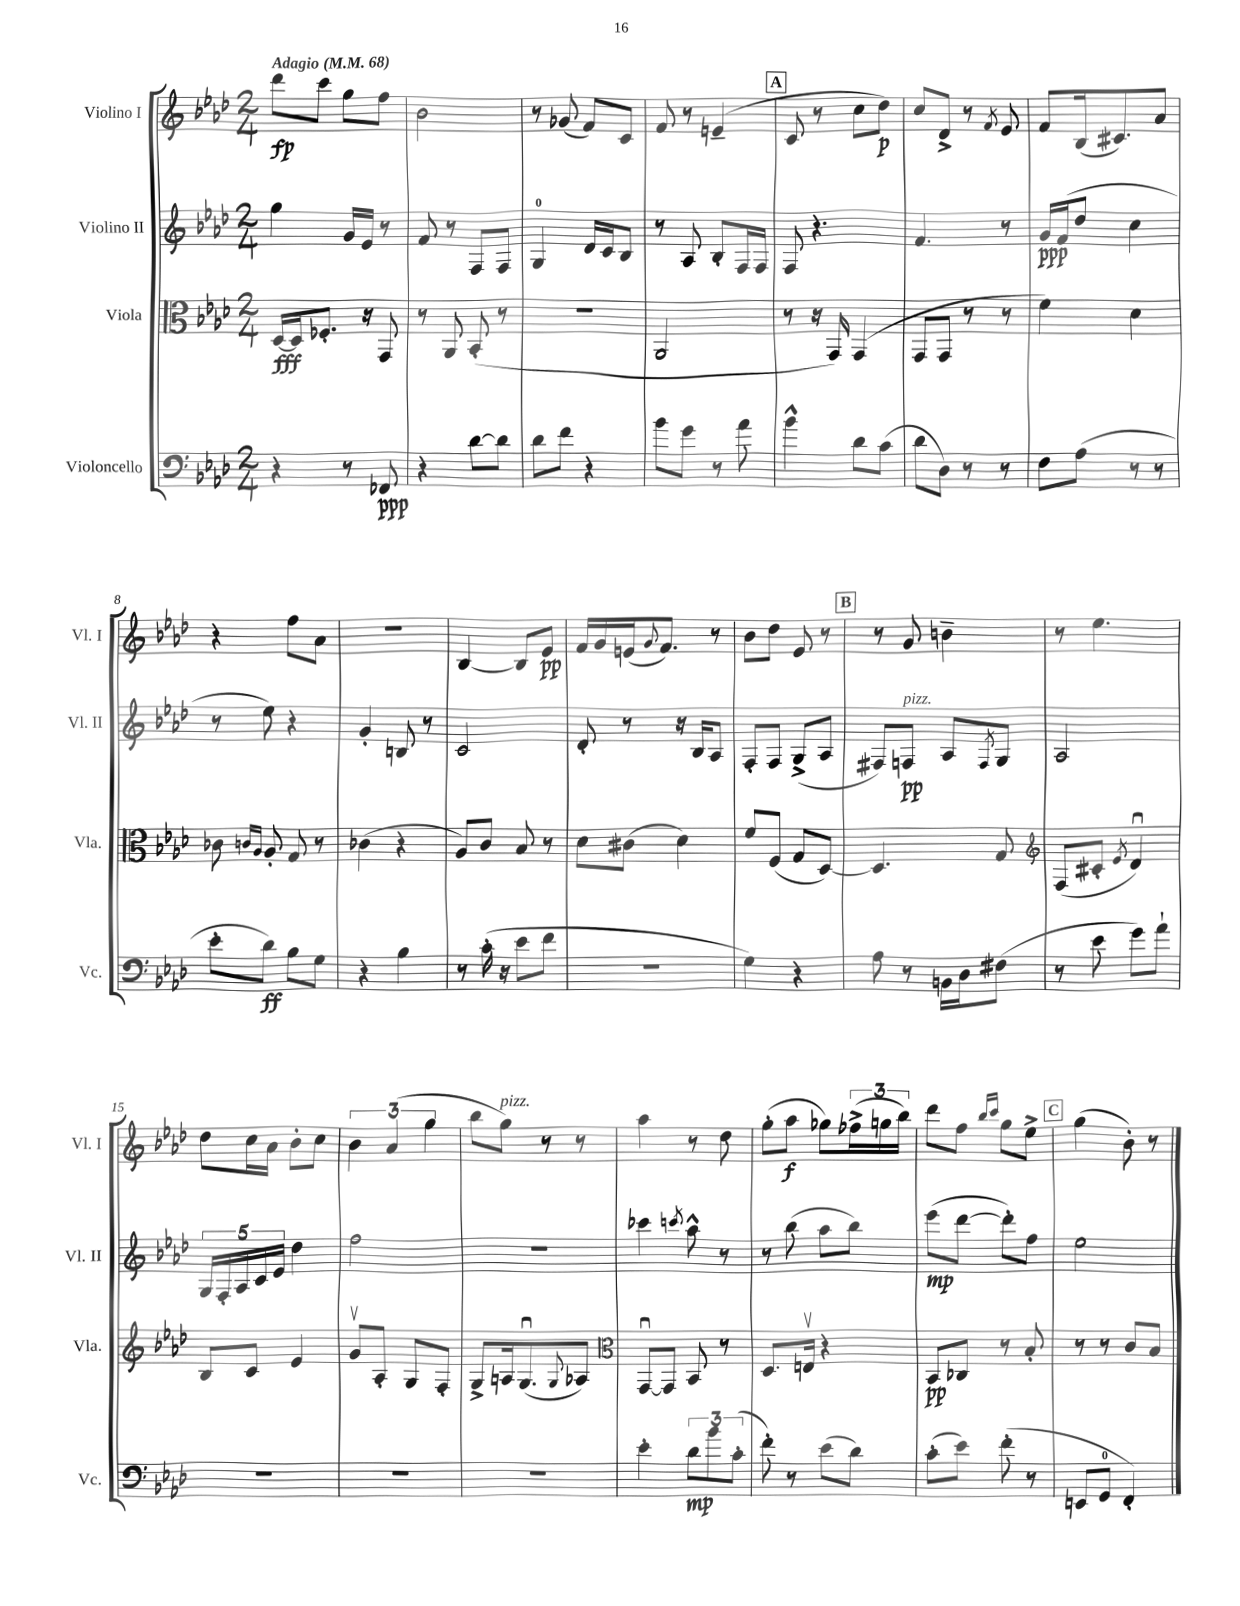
<<
\new StaffGroup <<
\new Staff = "s0" \with { instrumentName = "Violino I" shortInstrumentName = "Vl. I" } {
    \clef treble \key aes \major \numericTimeSignature \time 2/4 \tempo "Adagio" 4 = 68
    des'''8\fp c'''8 g''8 f''8 |
    bes'2 |
    r8 ges'8( f'8) c'8 |
    f'8 r8 e'4--( |
    \mark \markup { \box "A" } c'8 r8 c''8 des''8\p) |
    c''8 des'8-> r8 \acciaccatura { f'8 } ees'8 |
    f'8 bes16( cis'8.) aes'8 |
    r4 f''8 aes'8 |
    R2 |
    bes4~ bes8 ees'8\pp |
    f'16 g'16 e'16( \appoggiatura { g'8 } f'8.) r8 |
    bes'8 des''8 ees'8 r8 |
    \mark \markup { \box "B" } r8 g'8 b'4-- |
    r8 ees''4. |
    des''8 c''16 aes'16 bes'8-. c''8 |
    \tuplet 3/2 { bes'4 aes'4( g''4 } |
    bes''8 g''8^\markup { \italic "pizz." }) r8 r8 |
    aes''4 r8 des''8 |
    g''8-.( aes''8\f ges''8) \tuplet 3/2 { fes''16->( g''16 bes''16) } |
    des'''8 f''8 \grace { bes''16 c'''16 } g''8 ees''8-> |
    \mark \markup { \box "C" } g''4( bes'8-.) r8 \bar "|." |
}
\new Staff = "s1" \with { instrumentName = "Violino II" shortInstrumentName = "Vl. II" } {
    \clef treble \key aes \major \numericTimeSignature \time 2/4
    g''4 g'16 ees'16 r8 |
    f'8 r8 f8 f8 |
    g4-0 des'16 c'16 bes8 |
    r8 aes8 bes8-. f16 f16 |
    \mark \markup { \box "A" } f8 r4. |
    f'4. r8 |
    g'16\ppp f'16( des''8 c''4 |
    r8 ees''8) r4 |
    g'4-. b8 r8 |
    c'2 |
    des'8-. r8 r16 bes16 aes8 |
    f8-. f8 g8->( aes8 |
    \mark \markup { \box "B" } fis8) f8\pp^\markup { \italic "pizz." } aes8 \acciaccatura { f8 } g8 |
    aes2 |
    \tuplet 5/4 { g16 f16-. aes16 c'16 ees'16 } des''4 |
    f''2 |
    R2 |
    ces'''4 \acciaccatura { c'''8 } aes''8-^ r8 |
    r8 bes''8( aes''8 bes''8) |
    ees'''8\mp( des'''8~ des'''8-.) f''8 |
    \mark \markup { \box "C" } ees''2 \bar "|." |
}
\new Staff = "s2" \with { instrumentName = "Viola" shortInstrumentName = "Vla." } {
    \clef alto \key aes \major \numericTimeSignature \time 2/4
    des16~\fff des16 fes8.-. r16 g,8 |
    r8 aes,8 bes,8-.( r8 |
    R2 |
    aes,2 |
    \mark \markup { \box "A" } r8 r16 g,16) g,4( |
    g,8 g,8 r8 r8 |
    f'4) des'4 |
    ces'8 \grace { c'16 aes16 } aes8-. g8 r8 |
    ces'4( r4 |
    aes8) c'8 bes8 r8 |
    des'8 cis'8( des'4) |
    f'8 f8( g8 des8~) |
    \mark \markup { \box "B" } des4. g8 |
    \clef treble f8( cis'8-. \acciaccatura { ees'8 } des'4\downbow) |
    bes8 c'8 ees'4 |
    g'8\upbow aes8-. g8 f8-. |
    g8-> a16 g8.\downbow( \appoggiatura { g8 } aes8) |
    \clef alto g,8~\downbow g,8 bes,8 r8 |
    des8. e16\upbow r4 |
    bes,8\pp ces8 r8 bes8-. |
    \mark \markup { \box "C" } r8 r8 c'8 bes8 \bar "|." |
}
\new Staff = "s3" \with { instrumentName = "Violoncello" shortInstrumentName = "Vc." } {
    \clef bass \key aes \major \numericTimeSignature \time 2/4
    r4 r8 fes,8\ppp |
    r4 des'8~ des'8 |
    des'8 f'8 r4 |
    bes'8 g'8 r8 aes'8 |
    \mark \markup { \box "A" } bes'4-^ des'8 c'8( |
    des'8 des8) r8 r8 |
    f8 aes8( r8 r8 |
    ees'8-. des'8\ff) bes8 g8 |
    r4 bes4 |
    r8 c'16-.( r16 ees'8 f'8 |
    R2 |
    g4) r4 |
    \mark \markup { \box "B" } aes8 r8 b,16 des16 fis8( |
    r8 ees'8 g'8) aes'8-! |
    R2 |
    R2 |
    R2 |
    ees'4-. \tuplet 3/2 { des'8\mp bes'8 c'8-.( } |
    f'8-.) r8 ees'8( des'8) |
    c'8-.( ees'8) f'8-.( r8 |
    \mark \markup { \box "C" } e,8 g,8-0 f,4-.) \bar "|." |
}
>>
>>
